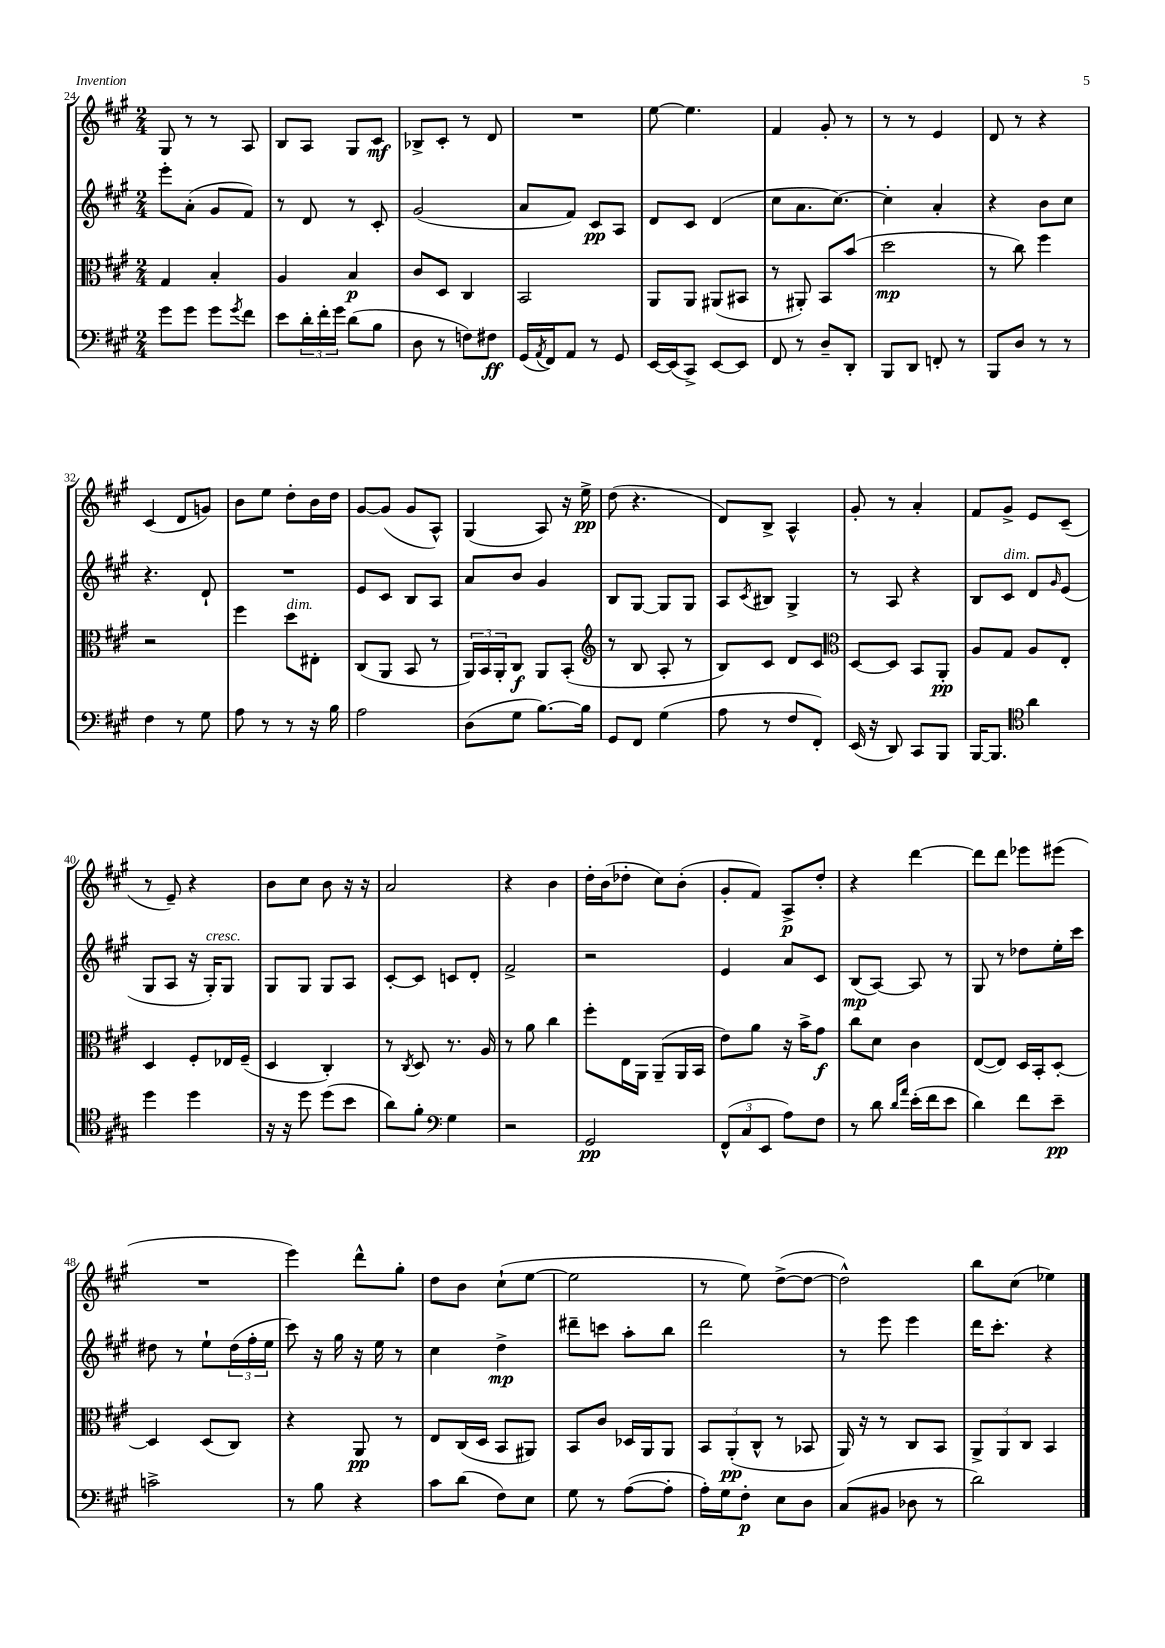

**kern	**kern	**kern	**kern
*staff4	*staff3	*staff2	*staff1
*clefF4	*clefC3	*clefG2	*clefG2
*k[f#c#g#]	*k[f#c#g#]	*k[f#c#g#]	*k[f#c#g#]
*M2/4	*M2/4	*M2/4	*M2/4
8g#\L	4G#/	8eee'\L	8G#/
8g#\J	.	(8a'\J	8r
8g#\L	4B'/	8g#/L	8r
8qg#/	.	.	.
8f#\J	.	8f#/J)	8A/
=	=	=	=
8e\L	4A/	8r	8B/L
24d'\L	.	8d/	8A/J
24f#'\	.	.	.
24g#\JJ	.	.	.
(8d\L	4B/	8r	8G#/L
8B\J	.	8c#'/	8c#/J
=	=	=	=
8D\	8c#/L	(2g#/	8B-^/L
8r	8D/J	.	8c#'/J
8F\L)	4C#/	.	8r
8F#\J	.	.	8d/
=	=	=	=
(16GG#/LL	2BB/	8a/L	2r
8qAA/	.	.	.
16FF#/J)	.	.	.
8AA/J	.	8f#/J)	.
8r	.	8c#/L	.
8GG#/	.	8A/J	.
=	=	=	=
[16EE/LL	8AA/L	8d/L	[8ee\
(16EE/]J	.	.	.
8CC#^/J)	8AA/J	8c#/J	4.ee\]
[8EE/L	(8AA#/L	(4d/	.
8EE/]J	8BB#/J	.	.
=	=	=	=
8FF#/	8r	8cc#\L	4f#/
8r	8AA#'/)	8.a\	.
8D~/L	8BB/L	.	8g#'/
.	.	[8.cc#\J)	.
8DD'/J	(8b/J	.	8r
=	=	=	=
8BBB/L	2dd\	4cc#'\]	8r
8DD/J	.	.	8r
8FF'/	.	4a'/	4e/
8r	.	.	.
=	=	=	=
8BBB/L	8r	4r	8d/
8D/J	8cc#\)	.	8r
8r	4ff#\	8b\L	4r
8r	.	8cc#\J	.
=	=	=	=
4F#\	2r	4.r	(4c#/
8r	.	.	8d/L
8G#\	.	8d`/	8g/J)
=	=	=	=
8A\	4ff#\	2r	8b\L
8r	.	.	8ee\J
8r	8dd\L	.	8dd'\L
16r	8E#'\J	.	16b\L
16B\	.	.	16dd\JJ
=	=	=	=
2A\	(8C#/L	8e/L	[8g#/L
.	8AA/J	8c#/J	(8g#/]J
.	8BB/	8B/L	8g#/L
.	8r	8A/J	8A^^/J)
=	=	=	=
(8D\L	24AA/LL)	8a/L	(4G#/
.	24BB/	.	.
.	24AA'/J	.	.
8G#\J	8C#/J	8b/J	.
[8.B\L)	8AA/L	4g#/	8A/)
.	(8BB'/J	.	16r
16B\]Jk	.	.	16ee^\
=	=	=	=
*	*clefG2	*	*
8GG#/L	8r	8B/L	(8dd\
8FF#/J	8B/	[8G#/J	4.r
(4G#\	8A'/	8G#/]L	.
.	8r	8G#/J	.
=	=	=	=
8A\	8B/L)	8A/L	8d/L)
.	.	8qc#/	.
8r	8c#/J	8B#/J	8B^/J
8F#/L	8d/L	4G#^/	4A^^/
8FF#'/J)	8c#/J	.	.
=	=	=	=
*	*clefC3	*	*
(16EE/	[8D/L	8r	8g#'/
16r	.	.	.
8DD/)	8D/]J	8A/	8r
8CC#/L	8BB/L	4r	4a'/
8BBB/J	8AA'/J	.	.
=	=	=	=
[16BBB/LK	8A/L	8B/L	8f#/L
8.BBB/]J	.	.	.
.	8G#/J	8c#/J	8g#^/J
*clefC4	*	*	*
4a\	8A/L	8d/L	8e/L
.	.	16qqg#/	.
.	8E'/J	(8e/J	(8c#~/J
=	=	=	=
4dd\	4D/	8G#/L	8r
.	.	8A/J	8e~/)
4dd\	8F#'/L	16r	4r
.	.	16G#'/LK)	.
.	16E-/L	8G#/J	.
.	(16F#~/JJ	.	.
=	=	=	=
16r	4D/	8G#/L	8b\L
16r	.	.	.
8dd\	.	8G#/J	8cc#\J
(8dd\L	4C#'/)	8G#/L	8b\
8b\J	.	8A/J	16r
.	.	.	16r
=	=	=	=
8a\L)	8r	[8c#'/L	2a/
.	8qC#/	.	.
8f#'\J	8D/	8c#/]J	.
*clefF4	*	*	*
4G#\	8.r	8c/L	.
.	.	8d'/J	.
.	16A/	.	.
=	=	=	=
2r	8r	2f#^/	4r
.	8a\	.	.
.	4cc#\	.	4b\
=	=	=	=
2GG#/	8ff#'\L	2r	16dd'\LL
.	.	.	(16b\J
.	16E\L	.	8dd-'\J
.	16AA\JJ	.	.
.	(8AA~/L	.	8cc#\L)
.	16AA/L	.	(8b'\J
.	16BB/JJ	.	.
=	=	=	=
(12FF#^^/L	8e\L)	4e/	8g#'/L
12C#/	.	.	.
.	8a\J	.	8f#/J)
12EE/J	.	.	.
8A\L)	16r	8a/L	8A^/L
.	16b^\LK	.	.
8F#\J	8g#\J	8c#/J	8dd'/J
=	=	=	=
8r	8cc#\L	(8B/L	4r
8d\	8d\J	[8A/J)	.
16qqd/LL	.	.	.
16qqa/JJ	.	.	.
(16e'\LL	4c#\	8A/]	[4ddd\
16f#\J	.	.	.
8e\J	.	8r	.
=	=	=	=
4d\)	([8E/L	8G#/	8ddd\]L
.	8E/]J)	8r	8ddd\J
8f#\L	16D/LL	8dd-\L	8eee-\L
.	16BB'/J	.	.
8e~\J	[8D'/J	16ee'\L	(8eee#\J
.	.	16ccc#\JJ	.
=	=	=	=
2c^\	4D/]	8dd#\	2r
.	.	8r	.
.	(8D/L	8ee`\L	.
.	8C#/J)	(24dd#\L	.
.	.	24ff#'\	.
.	.	24ee\JJ	.
=	=	=	=
8r	4r	8ccc#\)	4eee\)
8B\	.	16r	.
.	.	16gg#\	.
4r	8AA/	16r	8ddd^^\L
.	.	16ee\	.
.	8r	8r	8gg#'\J
=	=	=	=
8c#\L	8E/L	4cc#\	8dd\L
(8d\J	(16C#/L	.	8b\J
.	16D/JJ	.	.
8F#\L)	8BB/L	4dd^\	(8cc#`\L
8E\J	8AA#/J)	.	[8ee\J
=	=	=	=
8G#\	8BB/L	8ddd#~\L	2ee\]
8r	8c#/J	8ccc\J	.
([8A\L	16D-/LL	8aa'\L	.
.	16AA/J	.	.
8A'\]J	8AA/J	8bb\J	.
=	=	=	=
16A'\LL)	12BB/L	2ddd\	8r
16G#\J	.	.	.
.	(12AA'/	.	.
8F#'\J	.	.	8ee\)
.	12C#^^/J	.	.
8E\L	8r	.	([8dd^\L
8D\J	8BB-/	.	8dd\_J
=	=	=	=
(8C#/L	16AA/)	8r	2dd^^\])
.	16r	.	.
8BB#/J	8r	8eee\	.
8D-\	8C#/L	4eee\	.
8r	8BB/J	.	.
=	=	=	=
2d\)	12AA^/L	16ddd\LK	8bb\L
.	.	8.ccc#'\J	.
.	12AA/	.	.
.	.	.	(8cc#\J
.	12C#/J	.	.
.	4BB/	4r	4ee-\)
==	==	==	==
*-	*-	*-	*-
